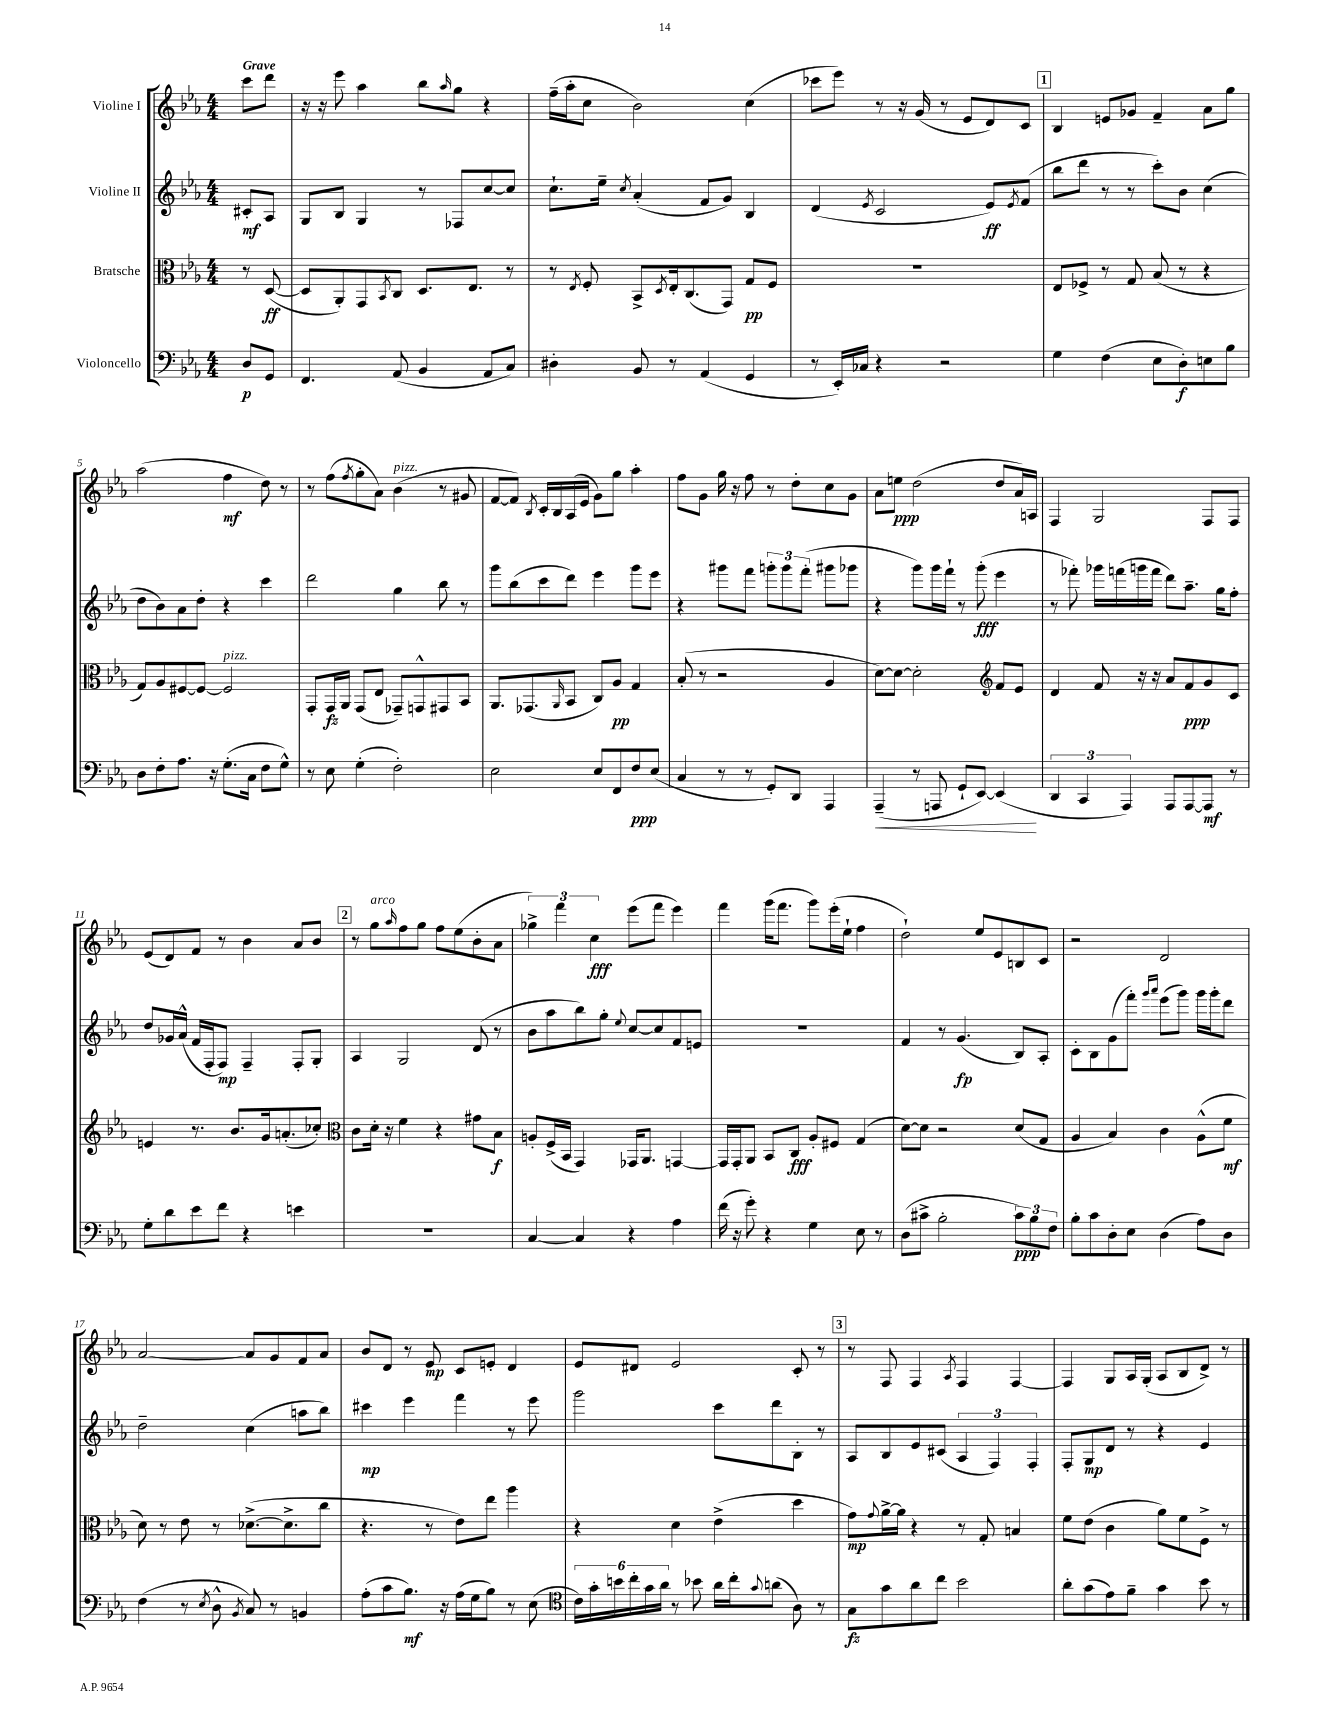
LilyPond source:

<<
\new StaffGroup <<
\new Staff = "s0" \with { instrumentName = "Violine I" } {
    \clef treble \key ees \major \numericTimeSignature \time 4/4 \partial 4 \tempo "Grave"
    c'''8 d'''8 |
    r16 r16 ees'''8 aes''4 bes''8 \grace { aes''16 } g''8 r4 |
    f''16--( aes''16-. c''8 bes'2) c''4( |
    ces'''8 ees'''8) r8 r16 g'16( r8 ees'8 d'8) c'8 |
    \mark \markup { \box "1" } bes4 e'8 ges'8 f'4-- aes'8 g''8 |
    aes''2( f''4\mf d''8) r8 |
    r8 f''8( \acciaccatura { f''8 } g''8-. aes'8) bes'4^\markup { \italic "pizz." }( r8 gis'8 |
    f'8~ f'8) \acciaccatura { bes8 } c'16-. bes16 aes16( ees'16 g'8) g''8 aes''4-. |
    f''8 g'8 g''16 r16 f''8 r8 d''8-. c''8 g'8 |
    aes'8 e''8\ppp d''2( d''8 aes'16) a16 |
    f4 g2 f8 f8 |
    ees'8( d'8) f'8 r8 bes'4 aes'8 bes'8 |
    \mark \markup { \box "2" } r8 g''8^\markup { \italic "arco" } \grace { aes''16 } f''8 g''8 f''8 ees''8( bes'8-. aes'8 |
    \tuplet 3/2 { ges''4->) f'''4 c''4\fff } ees'''8( f'''8 ees'''4) |
    f'''4 g'''16( f'''8. g'''8) ees'''16-.( ees''16-! f''4 |
    d''2-!) ees''8 ees'8 b8 c'8 |
    r2 d'2 |
    aes'2~ aes'8 g'8 f'8 aes'8 |
    bes'8 d'8 r8 ees'8\mp c'8 e'8-. d'4 |
    ees'8 dis'8 ees'2 c'8-. r8 |
    \mark \markup { \box "3" } r8 f8 f4 \acciaccatura { aes8 } f4 f4~ |
    f4 g8 aes16 g16-.( aes8 bes8 d'8->) r8 \bar "|." |
}
\new Staff = "s1" \with { instrumentName = "Violine II" } {
    \clef treble \key ees \major \numericTimeSignature \time 4/4 \partial 4
    cis'8-.\mf aes8 |
    g8 bes8 g4 r8 fes8 c''8~ c''8 |
    c''8.-! ees''16-- \acciaccatura { c''8 } aes'4-.( f'8 g'8) bes4 |
    d'4( \acciaccatura { ees'8 } c'2 ees'8\ff) \acciaccatura { ees'8 } f'8( |
    \mark \markup { \box "1" } bes''8 d'''8 r8 r8 c'''8-.) bes'8 c''4( |
    d''8 bes'8) aes'8 d''8-. r4 c'''4 |
    d'''2 g''4 bes''8 r8 |
    g'''8 bes''8( c'''8 d'''8) ees'''4 g'''8 ees'''8 |
    r4 gis'''8 f'''8 \tuplet 3/2 { g'''8-. g'''8 f'''8-.( } gis'''8 ges'''8 |
    r4 g'''8) g'''16 f'''16-! r8 g'''8-.\fff( ees'''4 |
    r8 fes'''8-.) ges'''16 f'''16( g'''16 f'''16 d'''8) aes''8.-- g''16 f''8-. |
    d''8 ges'16 aes'16-^( f'16 f16-. f8\mp) f4-- f8-. g8-. |
    \mark \markup { \box "2" } aes4 g2 d'8( r8 |
    bes'8 aes''8 bes''8) g''8-. \appoggiatura { ees''8 } c''8~ c''8 f'8 e'8 |
    R1 |
    f'4 r8 g'4.\fp( bes8) aes8-. |
    c'8-. bes8 g'8( f'''8-.) \grace { g'''16 aes'''16 } ees'''8( g'''8) g'''16 g'''16-. d'''8 |
    d''2-- c''4( a''8 bes''8) |
    cis'''4\mp ees'''4 f'''4 r8 ees'''8 |
    g'''2 c'''8 d'''8 bes8-. r8 |
    \mark \markup { \box "3" } aes8 bes8 ees'8 cis'8( \tuplet 3/2 { aes4 f4) f4-. } |
    f8-. g8\mp d'8 r8 r4 ees'4 \bar "|." |
}
\new Staff = "s2" \with { instrumentName = "Bratsche" } {
    \clef alto \key ees \major \numericTimeSignature \time 4/4 \partial 4
    r8 d8~\ff( |
    d8 aes,8-.) g,8 \acciaccatura { bes,8 } c8 d8. ees8. r8 |
    r8 \acciaccatura { ees8 } f8-. bes,8-> \acciaccatura { d8 } ees16-. c8.( g,8) g8\pp f8 |
    R1 |
    \mark \markup { \box "1" } ees8 fes8-> r8 g8 bes8( r8 r4 |
    g8) aes8 fis8~ fis8~ fis2^\markup { \italic "pizz." } |
    g,8-. g,16\fz aes,16 g,8( ees8 ges,8--) g,8-^ gis,8 bes,8 |
    aes,8. ges,8.( \grace { aes,16 } bes,8 c8) aes8\pp g4 |
    bes8-.( r8 r2 aes4 |
    d'8~) d'8~ d'2-. \clef treble f'8 ees'8 |
    d'4 f'8 r16 r16 aes'8 f'8\ppp g'8 c'8 |
    e'4 r8. bes'8. g'16 a'8.-.( ces''8-.) |
    \mark \markup { \box "2" } \clef alto c'8 d'16-. r16 f'4 r4 gis'8 bes8\f |
    a8-. f16->( bes,16 g,4) ges,16 aes,8. g,4~ |
    g,16 g,16-. aes,8 bes,8 c8\fff aes8-. fis8 g4( |
    d'8~) d'8 r2 d'8( g8 |
    aes4 bes4) c'4 aes8-^( f'8\mf |
    d'8) r8 ees'8 r8 des'8.~->( des'8.-> c''8 |
    r4. r8 ees'8) ees''8 aes''4 |
    r4 d'4 ees'4->( d''4 |
    \mark \markup { \box "3" } g'8\mp) \appoggiatura { g'8 } aes'16~-> aes'16 r4 r8 g8-. b4 |
    f'8 ees'8( c'4 aes'8) f'8 f8-> r8 \bar "|." |
}
\new Staff = "s3" \with { instrumentName = "Violoncello" } {
    \clef bass \key ees \major \numericTimeSignature \time 4/4 \partial 4
    d8\p g,8 |
    f,4. aes,8( bes,4 aes,8 c8) |
    dis4-. bes,8 r8 aes,4( g,4 |
    r8 ees,16-.) ces16 r4 r2 |
    \mark \markup { \box "1" } g4 f4( ees8 d8-.\f) e8 bes8 |
    d8 f8-. aes8. r16 g8.-.( c16 f8 g8-^) |
    r8 ees8 g4-.( f2-.) |
    ees2 ees8 f,8 f8\ppp ees8( |
    c4 r8 r8 g,8-.) d,8 aes,,4 |
    aes,,4--\<( r8 a,,8 g,8-! ees,8~) ees,4\!( |
    \tuplet 3/2 { d,4 c,4 aes,,4) } aes,,8 aes,,8~ aes,,8\mf r8 |
    g8-. d'8 ees'8 f'8 r4 e'4 |
    \mark \markup { \box "2" } R1 |
    c4~ c4 r4 aes4 |
    f'16( r16 g'8-.) r4 g4 ees8 r8 |
    d8( cis'8-> bes2-. \tuplet 3/2 { cis'8\ppp) bes8 f8 } |
    bes8-. c'8 d8-. ees8 d4( aes8) d8 |
    f4( r8 \acciaccatura { ees8 } d8-^ \acciaccatura { bes,8 } c8) r8 b,4 |
    aes8-.( c'8 bes8.\mf) r16 aes16( g16 bes8) r8 ees8( |
    \clef tenor \tuplet 6/4 { c'16) g'16-. b'16 c''16-. g'16 aes'16 } r8 bes'8 aes'16 c''16-. \appoggiatura { g'8 } a'8( aes8) r8 |
    \mark \markup { \box "3" } g8\fz g'8 aes'8 c''8 bes'2 |
    aes'8-. g'8( ees'8) f'8-- g'4 bes'8 r8 \bar "|." |
}
>>
>>
